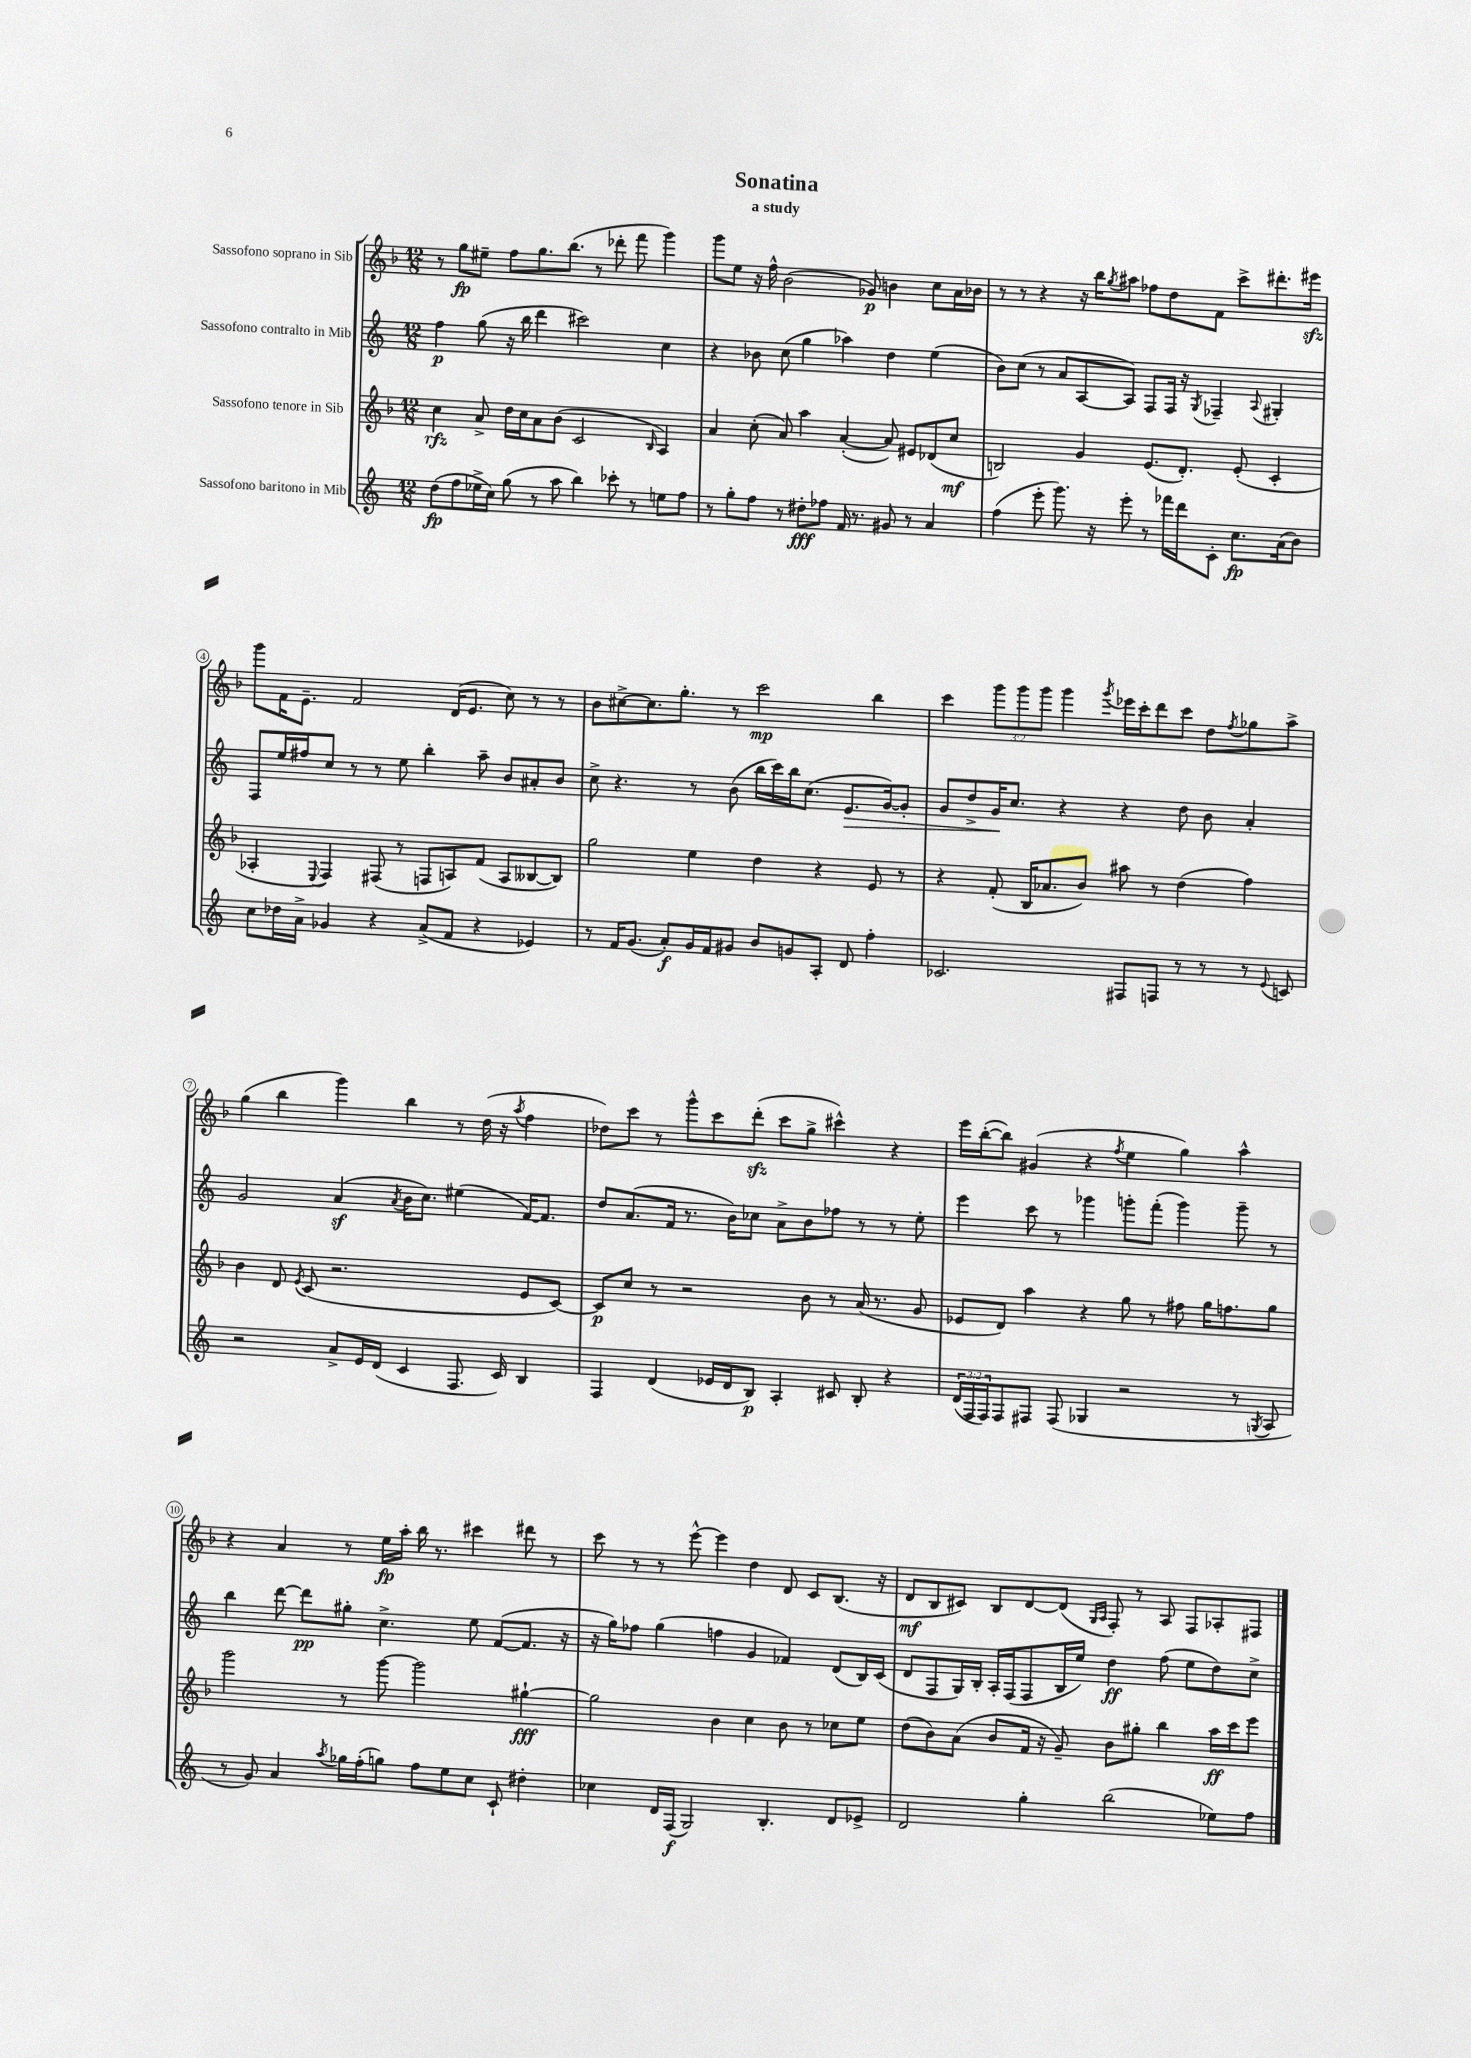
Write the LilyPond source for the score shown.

\header { title = "Sonatina" subtitle = "a study" }
<<
\new StaffGroup <<
\new Staff = "s0" \with { instrumentName = "Sassofono soprano in Sib" } {
    \clef treble \key f \major \numericTimeSignature \time 12/8 \override Staff.TupletNumber.text = #tuplet-number::calc-fraction-text
    r8 g''8\fp eis''8-- f''8 g''8. bes''8.( r8 des'''8-. f'''8 g'''4) |
    g'''8 e''8 r16 f''16-^ bes'2( ges'8\p) b'4 c''8 a'16 bes'16 |
    r8 r8 r4 r16 bes''16 \acciaccatura { g''8 } ais''8 fes''8 d''8 f'8 c'''8-> dis'''8.-. eis'''16\sfz |
    g'''8 f'16 e'8.-- f'2 d'16( e'8. c''8) r8 r8 |
    bes'8 cis''8~-> cis''8. g''8.-. r8 c'''2\mp bes''4 |
    c'''4 \tuplet 3/2 { g'''8 g'''8 g'''8 } g'''4 \acciaccatura { g'''8 } ees'''16 c'''16-. d'''8 c'''8 d''8 \acciaccatura { f''8 } ges''8 a''8-> |
    g''4( bes''4 g'''4) bes''4 r8 d''16( r16 \acciaccatura { a''8 } f''4 |
    des''8) c'''8 r8 g'''8-^ c'''8 d'''8-.\sfz( c'''8 g''8-> cis'''4-^) r4 |
    e'''16 bes''16~-.( bes''8) gis'4( r4 \acciaccatura { f''8 } e''4 g''4) a''4-^ |
    r4 a'4 r8 e''16\fp a''16-. bes''16 r8. cis'''4 dis'''8 r8 |
    c'''8 r8 r8 e'''8~-^ e'''4 d''4 d'8 c'8 bes8.( r16 |
    d'8\mf bes8 cis'8) bes8 d'8~ d'8( \grace { g16 a16 } f8-.) r8 a8 f8 aes8-. fis8 \bar "|." |
}
\new Staff = "s1" \with { instrumentName = "Sassofono contralto in Mib" } {
    \clef treble \key c \major \numericTimeSignature \time 12/8
    f''4\p g''8( r16 b''16 d'''4 cis'''2) c''4 |
    r4 bes'8 c''8( g''4 aes''4) d''4 e''4( |
    b'8) c''8( r8 a'8 a8~ a8) f8 f16 r16 \acciaccatura { g8 } fes4-- \appoggiatura { a8 } gis4-. |
    f8 e''16 fis''16 c''8 r8 r8 e''8 b''4-. a''8-- b'8 ais'8-. b'8 |
    c''8-> r4. r8 b'8( b''16 c'''16) b''16 c''8.( e'8.\> g'16~) g'8-. |
    g'8 d''8-> g'16\! c''8. r4 r4 d''8 b'8 a'4-. |
    g'2 a'4\sf( \acciaccatura { a'8 } b'16 c''8.) eis''4( f'16~) f'8. |
    d''8 a'8.( f'16 r8. b'16) ces''8 a'8-> b'8 fes''8 r8 r8 e''8-. |
    e'''4 c'''8 r8 ges'''4 g'''8-. f'''8-.( g'''4) g'''8-- r8 |
    b''4 d'''8~ d'''8\pp gis''8-. c''4.-> e''8 f'8~( f'8. r16 |
    r16 g''16) fes''8 g''4( f''4 g'4 fes'4) d'8( b16) c'16( |
    d'8 f8 g16) b16-. a16-. f16( f8 b16 e''16) d''4\ff f''8( e''8 d''8) c''8-> \bar "|." |
}
\new Staff = "s2" \with { instrumentName = "Sassofono tenore in Sib" } {
    \clef treble \key f \major \numericTimeSignature \time 12/8
    c''4\rfz a'8-> d''16 c''16 a'8 bes'8( c'2 \grace { bes16 } a4) |
    a'4 c''8-.( a'8) a''4 a'4~-.( a'8) eis'8 des'8( c''8\mf |
    b2) g'4 e'8.( d'8.-.) e'8-.( c'4-. |
    aes4-. \appoggiatura { e8 } f4) fis8( r8 f8 a8) f'8( a8 beses8~ beses8) |
    g''2 e''4 d''4 r4 e'8 r8 |
    r4 f'8-.( bes16 aes'8. bes'8) ais''8 r8 d''4( f''4) |
    bes'4 d'8 \acciaccatura { e'8 } c'8( r2. e'8 c'8~) |
    c'8\p c''8 r8 r2 bes'8 r8 a'16( r8. g'8 |
    ees'8 d'8) a''4 r4 g''8 r8 fis''8 g''16 f''8. g''8 |
    g'''2 r8 g'''8~ g'''2 gis''4~-!\fff |
    gis''2 bes'4 c''4 bes'8 r8 ces''8 e''8 |
    d''8( bes'8) a'8( bes'8 f'16 r16 g'8--) bes'8 gis''8-. bes''4 a''16\ff c'''16 e'''8 \bar "|." |
}
\new Staff = "s3" \with { instrumentName = "Sassofono baritono in Mib" } {
    \clef treble \key c \major \numericTimeSignature \time 12/8 \override Staff.TupletNumber.text = #tuplet-number::calc-fraction-text
    d''8\fp( f''8 ees''16-> c''16) g''8( r8 a''8 b''4) ces'''8-. r8 e''8 f''8 |
    r8 g''8-. f''8 r8 dis''8-.\fff fes''8 f'16 r8. gis'8 r8 a'4 |
    f''4( e'''8-. g'''8.) r16 e'''8-. r8 fes'''16 d'''16 c'8-. c''8.\fp a'16( b'8) |
    c''8 des''16 a'16-> ges'4 r4 a'8->( f'8 r4 ees'4) |
    r8 f'16 g'8.( a'8-.\f) g'16 f'16 gis'8 b'8 g'8 a8-. d'8 f''4-. |
    ces'2. fis8 f8 r8 r8 r8 \appoggiatura { e'8 } c'8 |
    r2 a'8-> e'16 d'16( c'4 f8. c'16) b4 |
    f4 d'4( ees'16 d'16 b8\p) a4-. cis'8 b8-. r4 |
    \tuplet 3/2 { d'16( f16 f16) } f8 fis8 fis8( ges4 r2 r8 \acciaccatura { g8 } a8 |
    r8 g'8) a'4 \acciaccatura { a''8 } ges''16 f''16-.( g''8) f''8 e''8 c''8 c'8-! dis''4-. |
    ces''4 d'16 f16\f( g2) b4.-. d'8 ees'8-> |
    d'2 g''4-. b''2( ees''8) f''8 \bar "|." |
}
>>
>>
\layout { \context { \Score \override BarNumber.stencil = #(make-stencil-circler 0.1 0.3 ly:text-interface::print) } }
